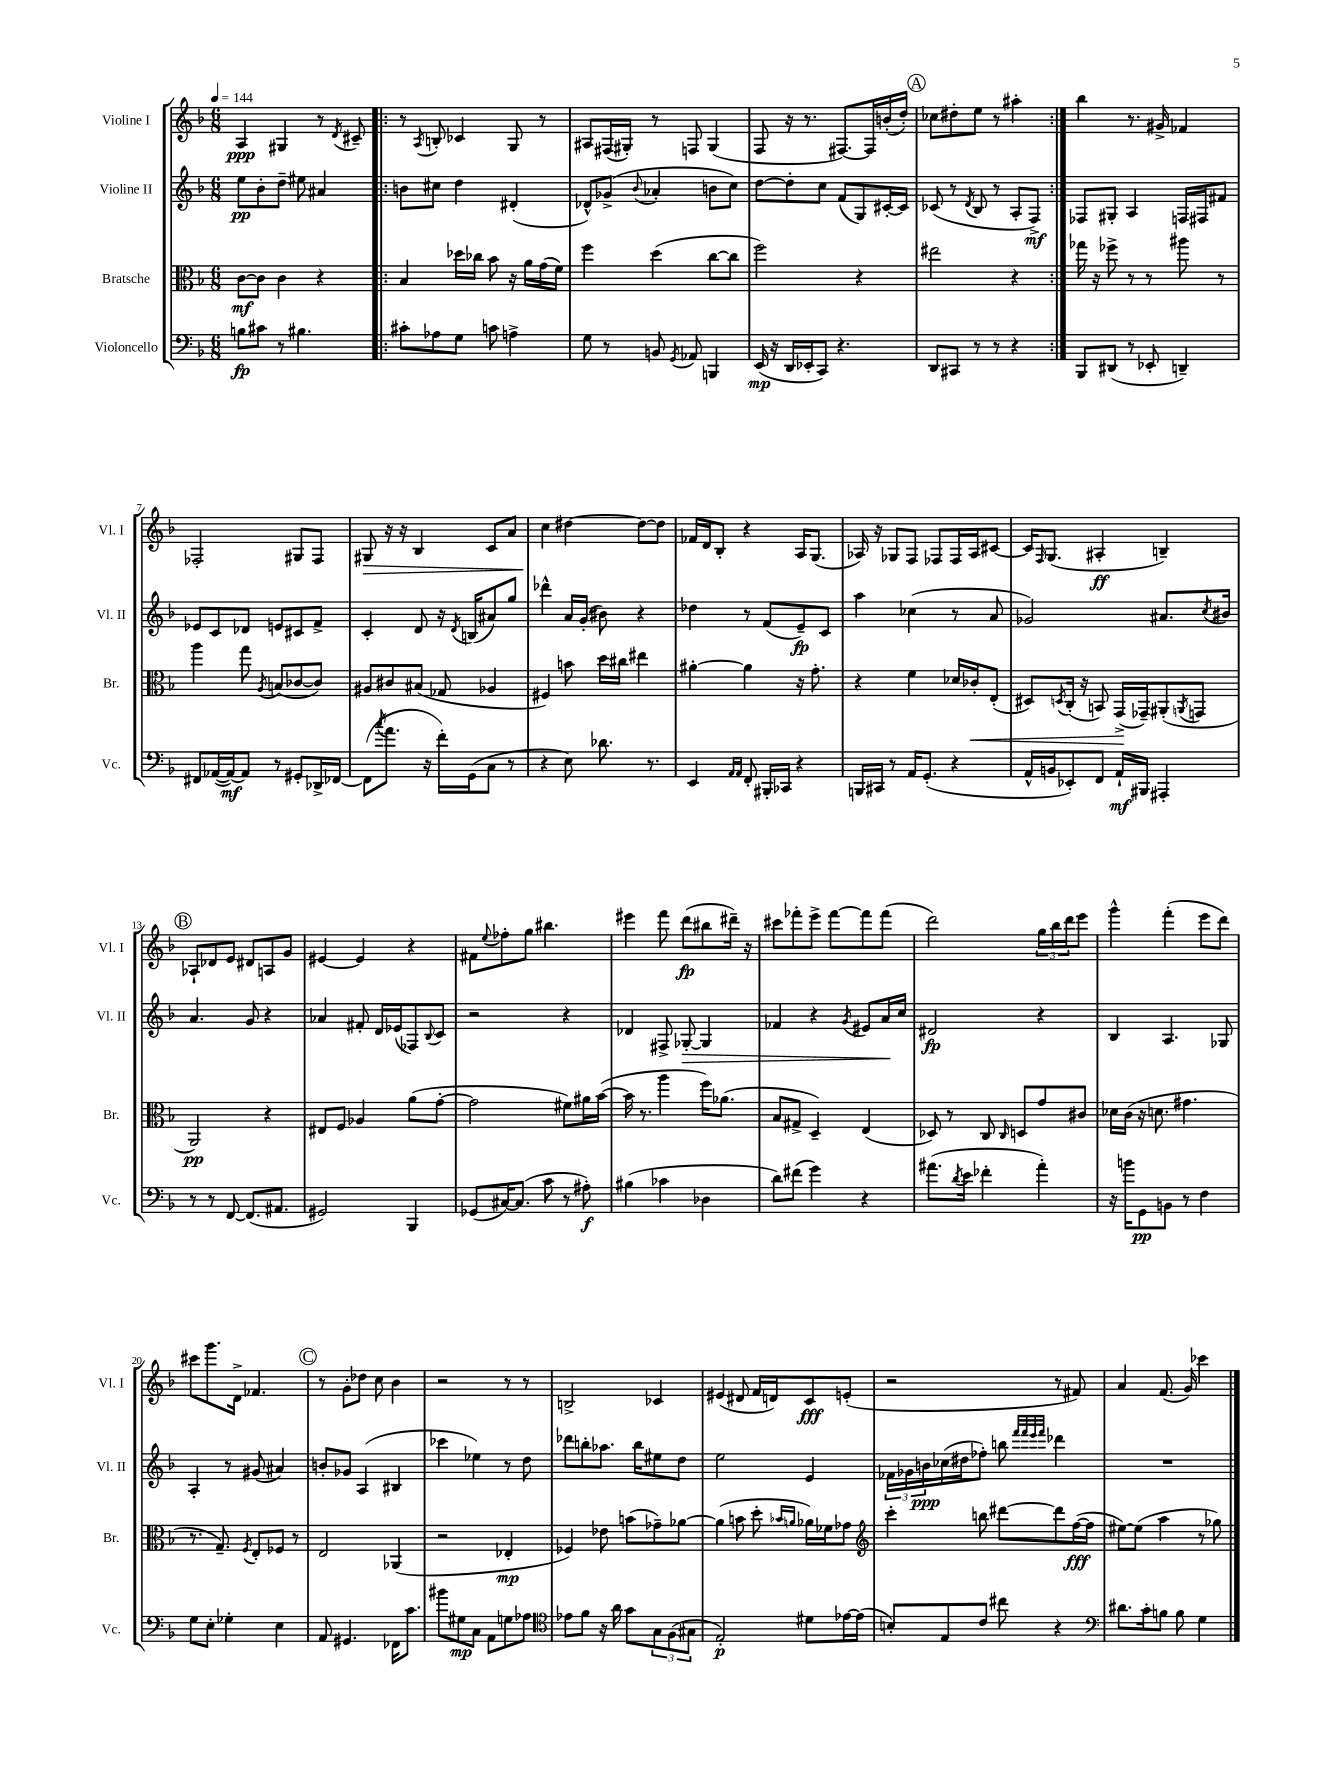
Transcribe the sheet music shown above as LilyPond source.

<<
\new StaffGroup <<
\new Staff = "s0" \with { instrumentName = "Violine I" shortInstrumentName = "Vl. I" } {
    \clef treble \key f \major \numericTimeSignature \time 6/8 \tempo 4 = 144
    a4\ppp gis4 r8 \acciaccatura { d'8 } cis'8-- |
    \repeat volta 2 { r8 \acciaccatura { a8 } b8-. ces'4 g8 r8 |
    ais8 fis16( gis16-.) r8 f8 gis4( |
    f8 r16 r8. fis8.~) fis16 b'16-.( d''16-.) |
    \mark \markup { \circle "A" } ces''8 dis''8-. e''8 r8 ais''4-. | }
    bes''4 r8. gis'16-> fes'4 |
    fes2-. gis8 fes8 |
    gis8\> r16 r16 bes4 c'8 a'8 |
    c''4\! dis''4~ dis''8~ dis''8 |
    fes'16 d'16 bes8-. r4 a16 g8.( |
    aes16) r16 ges8 f8 fes8 fes16 aes16 cis'8~ |
    cis'16 \grace { f16 } g8.( ais4-.\ff b4--) |
    \mark \markup { \circle "B" } aes8-! des'8 e'8 dis'8 a8 g'8 |
    eis'4~ eis'4 r4 |
    fis'8 \appoggiatura { e''8 } fes''8-. g''8 bis''4. |
    eis'''4 f'''8 d'''8\fp( bis''8 dis'''16--) r16 |
    cis'''8 fes'''8-. e'''8-> fes'''8~ fes'''8 fes'''8( |
    d'''2) \tuplet 3/2 { g''16 bes''16 d'''16 } e'''8 |
    g'''4-^ f'''4-.( e'''8 d'''8) |
    cis'''8 g'''8. d'16-> fes'4. |
    \mark \markup { \circle "C" } r8 g'8-. des''8 c''8 bes'4 |
    r2 r8 r8 |
    b2-> ces'4 |
    eis'4( dis'8 f'16 d'16) c'8\fff e'8-.( |
    r2 r8 fis'8) |
    a'4 f'8.( g'16) ces'''4 \bar "|." |
}
\new Staff = "s1" \with { instrumentName = "Violine II" shortInstrumentName = "Vl. II" } {
    \clef treble \key f \major \numericTimeSignature \time 6/8
    e''8\pp bes'8-. d''8-- eis''8 ais'4 |
    \repeat volta 2 { b'8 cis''8 d''4 dis'4-.( |
    des'8-^) ges'8->( \appoggiatura { bes'8 } aes'4-. b'8 c''8) |
    d''8~ d''8-. c''8 f'8( g8) cis'16~-. cis'16 |
    \mark \markup { \circle "A" } ces'8( r8 \acciaccatura { d'8 } bes8 r8 a8-. f8->\mf) | }
    fes8 gis8-. a4 f16 fis16 fis'8 |
    ees'8 c'8 des'8 e'8 cis'8 f'8-> |
    c'4-. d'8 r16 \acciaccatura { d'8 } b16( ais'8) g''8 |
    des'''4-^ a'16 g'16-.( bis'8) r4 |
    des''4 r8 f'8( e'8--\fp) c'8 |
    a''4 ces''4( r8 a'8 |
    ges'2) ais'8. \acciaccatura { c''8 } bis'16 |
    \mark \markup { \circle "B" } a'4. g'8 r4 |
    aes'4 fis'8-. d'16 ees'16( fes8) \appoggiatura { bes8 } c'8 |
    r2 r4 |
    des'4 fis8-> ges8~-.\> ges4 |
    fes'4 r4 \acciaccatura { g'8 } eis'8 a'16\! c''16 |
    dis'2\fp r4 |
    bes4 a4. ges8 |
    a4-. r8 gis'8( ais'4) |
    \mark \markup { \circle "C" } b'8-. ges'8 a4( bis4 |
    ces'''4 ees''4) r8 d''8 |
    des'''8 b''8-. aes''8. b''16 eis''8 d''8 |
    e''2 e'4 |
    \tuplet 3/2 { fes'16 ges'16 b'16\ppp } ces''16( dis''16 fes''8-.) b''8 \grace { f'''32 f'''32 e'''32 f'''32 } des'''4 |
    R2. \bar "|." |
}
\new Staff = "s2" \with { instrumentName = "Bratsche" shortInstrumentName = "Br." } {
    \clef alto \key f \major \numericTimeSignature \time 6/8
    c'8~\mf c'8 c'4 r4 |
    \repeat volta 2 { bes4 des''16 ces''16 bes'8 r16 a'16 g'16( f'16) |
    f''4 d''4( c''8~ c''8 |
    f''2) r4 |
    \mark \markup { \circle "A" } eis''2 r4 | }
    ges''16 r16 fes''8-> r8 r8 ais''8 r8 |
    a''4 g''8 \acciaccatura { a8 } b8( ces'8~ ces'8) |
    ais8 cis'8 bis8( ges8 aes4 |
    fis4) b'8 d''16 cis''16 eis''4 |
    ais'4~-. ais'4 r16 g'8.-. |
    r4 f'4 des'16 ces'16-.\< e8-.( |
    dis8) \acciaccatura { d8 } c16-.( r16 b,8) g,16->\!( ges,16--) ais,8-.( \acciaccatura { a,8 } g,8 |
    \mark \markup { \circle "B" } a,2\pp) r4 |
    eis8 f8 aes4 a'8( g'8~-. |
    g'2 fis'8) ais'16 bes'16~( |
    bes'16 r8. a''4 f''16) aes'8.( |
    bes8 gis8-> d4--) e4( |
    des8) r8 c8 \grace { c16 } d8 g'8 cis'8 |
    des'16 c'16( r16 d'8. gis'4. |
    r8. g8.--) \acciaccatura { f8 } e8-. fes8 r8 |
    \mark \markup { \circle "C" } e2 aes,4( |
    r2 ees4-.\mp |
    fes4) ees'8 b'8( ges'8--) aes'8~ |
    aes'4( b'8 d''8-. \grace { bes'16 a'16 } aes'16) fes'16 ges'8 |
    \clef treble c'''4-. b''8 dis'''8~ dis'''8 f''16~\fff( f''16 |
    eis''8~) eis''8( a''4 r8 ges''8) \bar "|." |
}
\new Staff = "s3" \with { instrumentName = "Violoncello" shortInstrumentName = "Vc." } {
    \clef bass \key f \major \numericTimeSignature \time 6/8
    b8\fp cis'8 r8 bis4. |
    \repeat volta 2 { cis'8-. aes8 g8 c'8 a4-> |
    g8 r8 b,8 \acciaccatura { g,8 } aes,8 b,,4 |
    e,16\mp( r16 d,16 ees,16-. c,8) r4. |
    \mark \markup { \circle "A" } d,8 cis,8 r8 r8 r4 | }
    bes,,8 dis,8( r8 ees,8-. d,4--) |
    fis,8 aes,16~( aes,16~\mf) aes,8 r8 gis,8-. des,16-> fes,16~ |
    fes,8( \acciaccatura { c''8 } a'8. r16 f'16-.) g,16( c8 r8 |
    r4 e8) des'8. r8. |
    e,4 \grace { a,16 a,16 } f,8-. bis,,16-. ces,16 r4 |
    b,,16 cis,16 r8 a,16 g,8.-.( r4 |
    a,16-^ b,16 ees,8-.) f,8 a,16-!\mf bis,,16 ais,,4-. |
    \mark \markup { \circle "B" } r8 r8 f,8~ f,8.( ais,8. |
    gis,2) bes,,4 |
    ges,8( cis16~) cis8.( c'8 r8 ais8-.\f) |
    bis4( ces'4 des4 |
    d'8) fis'8( g'4) r4 |
    ais'8.( \acciaccatura { d'8 } e'16 fes'4-. ais'4-.) |
    r16 b'16 g,8\pp b,8 r8 f4 |
    g8 e8-. ges4-. e4 |
    \mark \markup { \circle "C" } a,8 gis,4. fes,16 c'8. |
    bis'8 gis8\mp c8 a,8 g8 aes8 |
    \clef tenor ees'8 f'8 r16 a'16 g'8 \tuplet 3/2 { g8 f8( gis8 } |
    e2-.\p) dis'8 ees'16~ ees'16( |
    b8-.) e8 c'8 cis''8 r4 |
    \clef bass dis'8. c'16-. b8 b8 g4 \bar "|." |
}
>>
>>
